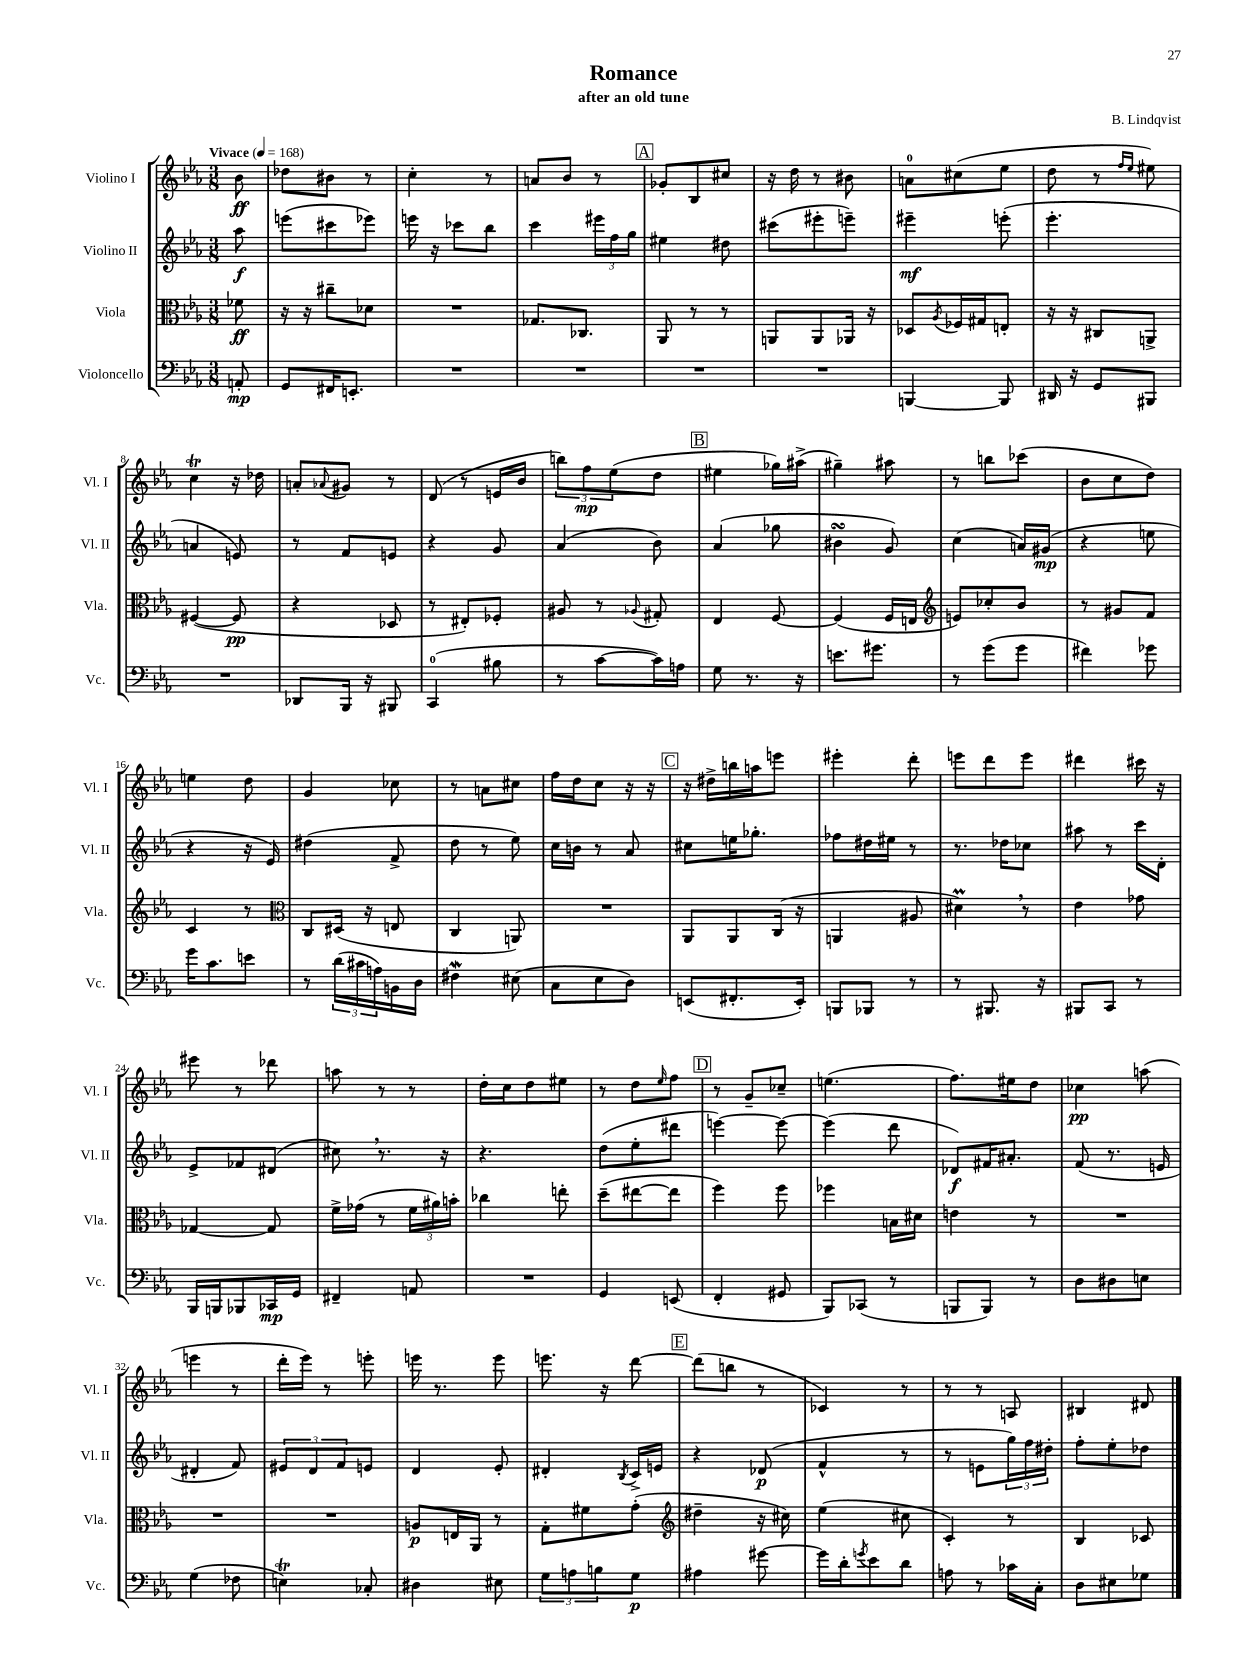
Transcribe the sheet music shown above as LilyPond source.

\header { title = "Romance" composer = "B. Lindqvist" subtitle = "after an old tune" }
<<
\new StaffGroup <<
\new Staff = "s0" \with { instrumentName = "Violino I" shortInstrumentName = "Vl. I" } {
    \clef treble \key ees \major \numericTimeSignature \time 3/8 \partial 8 \tempo "Vivace" 4 = 168
    bes'8\ff |
    des''8 bis'8 r8 |
    c''4-. r8 |
    a'8 bes'8 r8 |
    \mark \markup { \box "A" } ges'8-. bes8 cis''8 |
    r16 d''16 r8 bis'8 |
    a'8-0 cis''8( ees''8 |
    d''8 r8 \grace { f''16 ees''16 } eis''8) |
    c''4\trill r16 des''16 |
    a'8-. \appoggiatura { aes'8 } gis'8 r8 |
    d'8( r8 e'16 bes'16 |
    \tuplet 3/2 { b''8) f''8\mp ees''8( } d''8 |
    \mark \markup { \box "B" } eis''4 ges''16) ais''16->( |
    gis''4--) ais''8 |
    r8 b''8 ces'''8( |
    bes'8 c''8 d''8) |
    e''4 d''8 |
    g'4 ces''8 |
    r8 a'8 cis''8 |
    f''16 d''16 c''8 r16 r16 |
    \mark \markup { \box "C" } r16 dis''16-> b''16 a''16 e'''8 |
    eis'''4-. d'''8-. |
    e'''8 d'''8 e'''8 |
    dis'''4 cis'''16 r16 |
    eis'''8 r8 des'''8 |
    a''8 r8 r8 |
    d''16-. c''16 d''8 eis''8 |
    r8 d''8 \grace { ees''16 } f''8 |
    \mark \markup { \box "D" } r8 g'8-- ces''8-- |
    e''4.( |
    f''8.) eis''16 d''8 |
    ces''4\pp a''8( |
    e'''4 r8 |
    d'''16-. ees'''16) r8 e'''8-. |
    e'''16 r8. e'''8 |
    e'''8. r16 d'''8~ |
    \mark \markup { \box "E" } d'''8( b''8 r8 |
    ces'4) r8 |
    r8 r8 a8 |
    bis4 dis'8 \bar "|." |
}
\new Staff = "s1" \with { instrumentName = "Violino II" shortInstrumentName = "Vl. II" } {
    \clef treble \key ees \major \numericTimeSignature \time 3/8 \partial 8
    aes''8\f |
    e'''8( cis'''8 ees'''8) |
    e'''16 r16 ces'''8 bes''8 |
    c'''4 \tuplet 3/2 { eis'''16 f''16 g''16 } |
    \mark \markup { \box "A" } eis''4 dis''8 |
    cis'''8( eis'''8-. e'''8--) |
    eis'''4--\mf e'''8-.( |
    ees'''4.-. |
    a'4 e'8) |
    r8 f'8 e'8 |
    r4 g'8 |
    aes'4( bes'8) |
    \mark \markup { \box "B" } aes'4( ges''8 |
    bis'4\turn g'8) |
    c''4( a'16) gis'16\mp( |
    r4 e''8 |
    r4 r16 ees'16) |
    dis''4( f'8-> |
    d''8 r8 ees''8) |
    c''16 b'16 r8 aes'8 |
    \mark \markup { \box "C" } cis''8 e''16 ges''8.-. |
    fes''8 dis''16 eis''16 r8 |
    r8. des''16 ces''8 |
    ais''8 r8 c'''16 d'16-. |
    ees'8-> fes'8 dis'8( |
    cis''8) \breathe r8. r16 |
    r4. |
    d''8( ees''8-. dis'''8 |
    \mark \markup { \box "D" } e'''4~) e'''8~ |
    e'''4( d'''8 |
    des'8\f) fis'16 ais'8.-. |
    f'8( r8. e'16 |
    dis'4-. f'8) |
    \tuplet 3/2 { eis'8 d'8 f'8 } e'8 |
    d'4 ees'8-. |
    dis'4-. \acciaccatura { bes8 } c'16-> e'16 |
    \mark \markup { \box "E" } r4 des'8\p( |
    f'4-^ r8 |
    r8 e'8 \tuplet 3/2 { g''16) f''16 dis''16-. } |
    f''8-. ees''8-. des''8 \bar "|." |
}
\new Staff = "s2" \with { instrumentName = "Viola" shortInstrumentName = "Vla." } {
    \clef alto \key ees \major \numericTimeSignature \time 3/8 \partial 8
    fes'8\ff |
    r16 r16 cis''8-- des'8 |
    R4. |
    ges8. ces8. |
    \mark \markup { \box "A" } aes,8 r8 r8 |
    a,8 a,8 aes,16 r16 |
    des8 \acciaccatura { aes8 } fes16 gis16 e8-. |
    r16 r16 cis8 a,8-> |
    fis4~( fis8\pp |
    r4 des8 |
    r8 eis8-.) fes8-. |
    ais8 r8 \appoggiatura { aes8 } gis8-. |
    \mark \markup { \box "B" } ees4 f8~ |
    f4( f16 e16 |
    \clef treble e'8) ces''8-. bes'8 |
    r8 gis'8 f'8 |
    c'4 r8 |
    \clef alto c8 dis16( r16 e8 |
    c4 a,8) |
    R4. |
    \mark \markup { \box "C" } aes,8 aes,8 c16( r16 |
    a,4 ais8 |
    dis'4\prall) \breathe r8 |
    ees'4 ges'8 |
    ges4~ ges8 |
    f'16-> ges'16( r8 \tuplet 3/2 { f'16 ais'16) b'16-. } |
    ces''4 e''8-. |
    d''8--( eis''8~ eis''8 |
    \mark \markup { \box "D" } f''4) f''8 |
    fes''4 b16 dis'16 |
    e'4 r8 |
    R4. |
    R4. |
    R4. |
    a8\p e16 aes,16 r8 |
    g8-. fis'8 g'8-.( |
    \mark \markup { \box "E" } \clef treble dis''4-- r16 cis''16) |
    ees''4( cis''8 |
    c'4-.) r8 |
    bes4 ces'8 \bar "|." |
}
\new Staff = "s3" \with { instrumentName = "Violoncello" shortInstrumentName = "Vc." } {
    \clef bass \key ees \major \numericTimeSignature \time 3/8 \partial 8
    a,8-.\mp |
    g,8 fis,16 e,8.-. |
    R4. |
    R4. |
    \mark \markup { \box "A" } R4. |
    R4. |
    b,,4~ b,,8 |
    dis,16 r16 g,8 bis,,8 |
    R4. |
    des,8 bes,,16 r16 bis,,8 |
    c,4-0( bis8 |
    r8 c'8~ c'16) a16 |
    \mark \markup { \box "B" } g8 r8. r16 |
    e'8. gis'8. |
    r8 g'8( g'8 |
    fis'4) ges'8 |
    g'16 c'8. e'8 |
    r8 \tuplet 3/2 { d'16( cis'16 a16) } b,16 d16 |
    fis4\mordent eis8( |
    c8 ees8 d8) |
    \mark \markup { \box "C" } e,8( fis,8.-. e,16-.) |
    b,,8 bes,,8 r8 |
    r8 bis,,8. r16 |
    bis,,8 c,8 r8 |
    bes,,16 b,,16 bes,,8 ces,16\mp g,16 |
    fis,4-- a,8 |
    R4. |
    g,4 e,8( |
    \mark \markup { \box "D" } f,4-. gis,8 |
    bes,,8) ces,8( r8 |
    b,,8 b,,8) r8 |
    d8 dis8 e8 |
    g4( fes8 |
    e4\trill) ces8-. |
    dis4 eis8 |
    \tuplet 3/2 { g8 a8 b8 } g8\p |
    \mark \markup { \box "E" } ais4 gis'8~ |
    gis'16 d'16-. \acciaccatura { g'8 } ees'8 d'8 |
    a8 r8 ces'16 c16-. |
    d8 eis8 ges8 \bar "|." |
}
>>
>>
